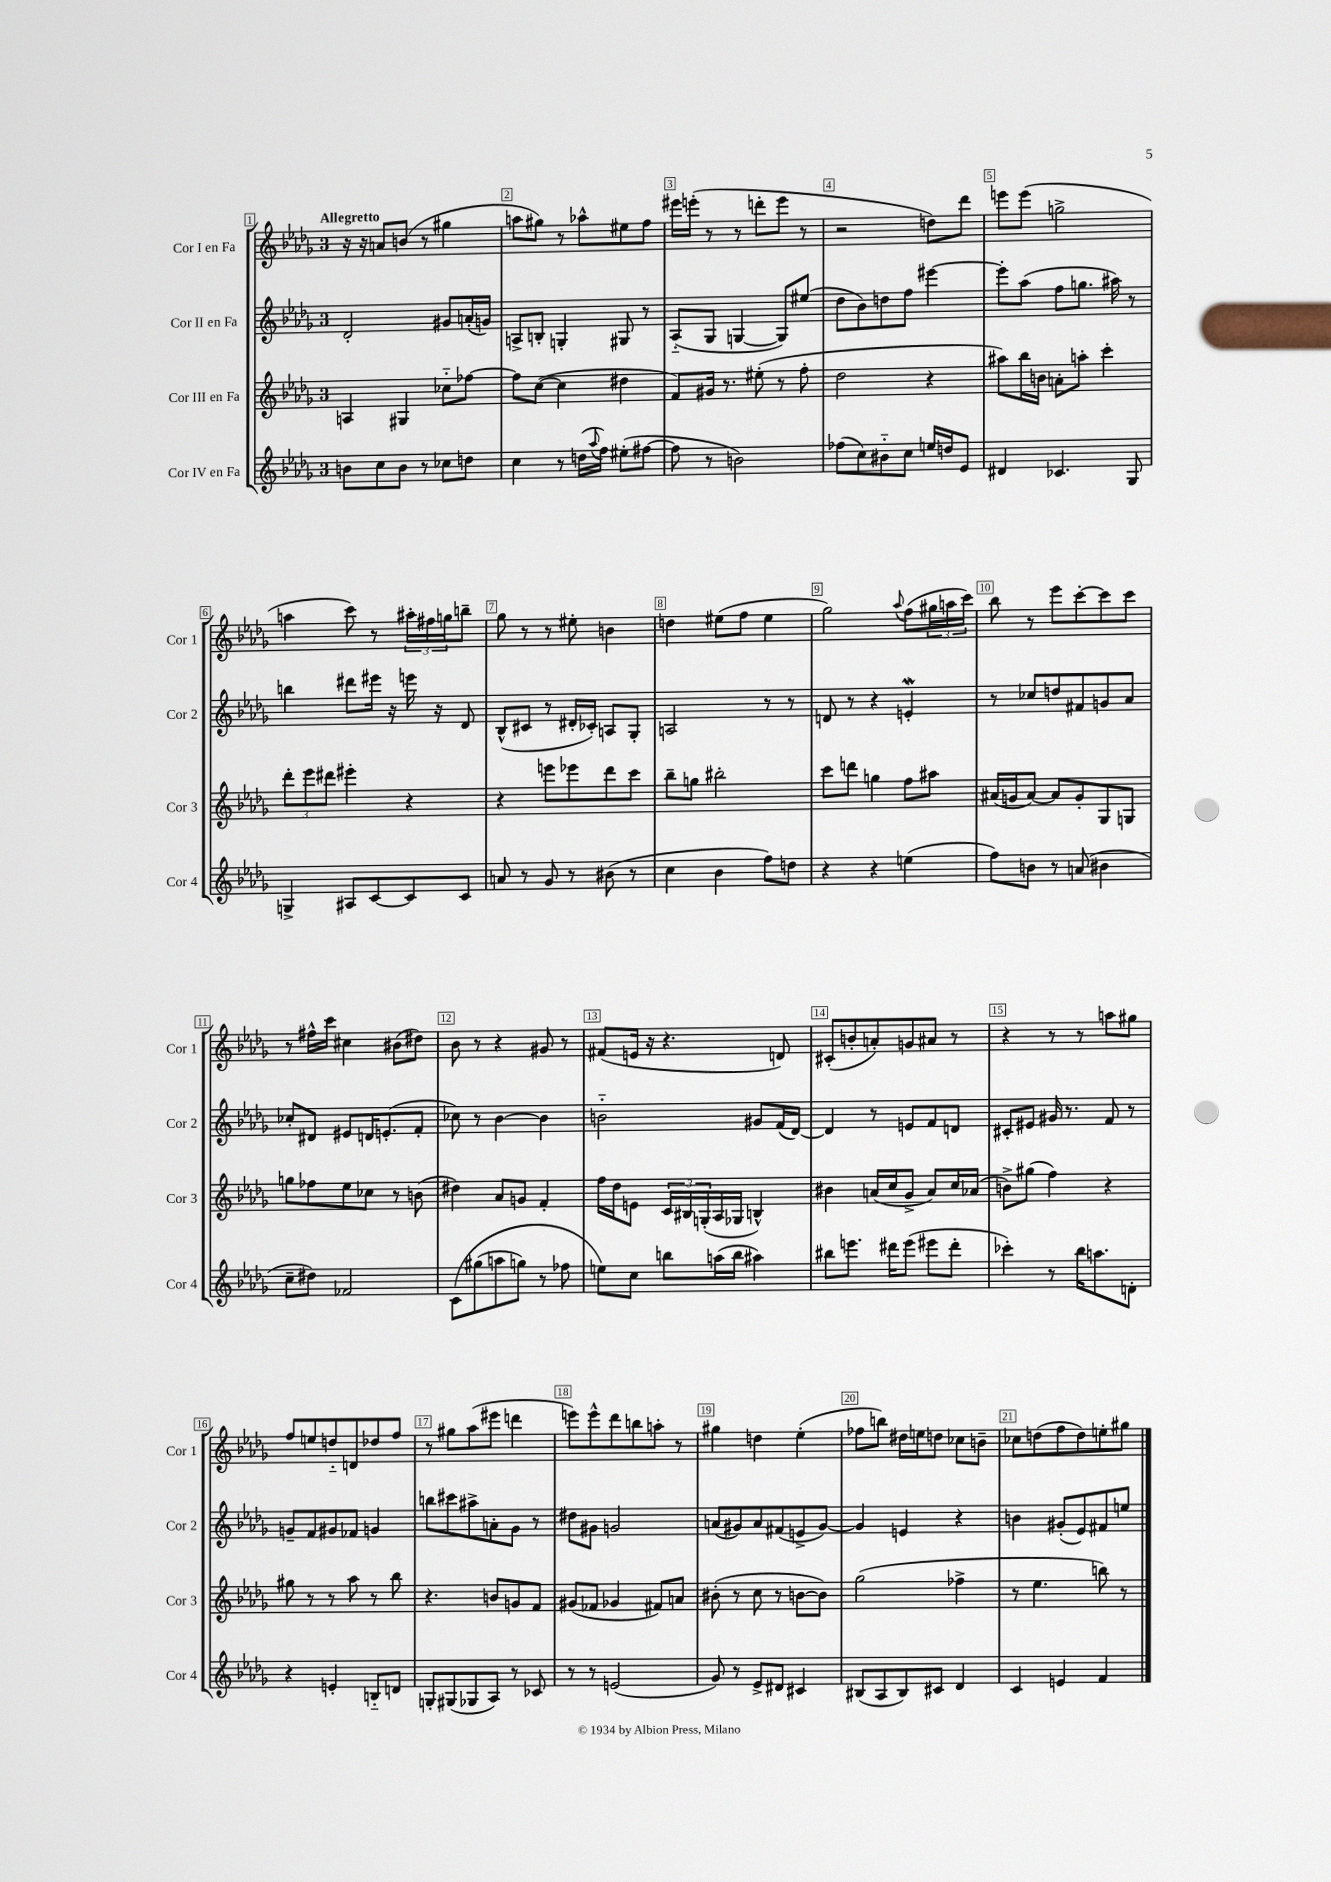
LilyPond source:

<<
\new StaffGroup <<
\new Staff = "s0" \with { instrumentName = "Cor I en Fa" shortInstrumentName = "Cor 1" } {
    \clef treble \key des \major \once \override Staff.TimeSignature.style = #'single-digit \time 3/4 \tempo "Allegretto"
    r16 r16 a'8 b'8( r8 gis''4 |
    a''8 gis''8) r8 aes''8-^ eis''8 f''8 |
    eis'''16 e'''16-.( r8 r8 d'''8-. e'''8 r8 |
    r2 d''8) des'''8 |
    e'''8 e'''8( g''2-> |
    a''4 c'''8) r8 \tuplet 3/2 { ais''16-. fis''16 g''16 } b''8-- |
    ges''8 r8 r8 eis''8-. b'4 |
    d''4 eis''8( f''8 eis''4 |
    ges''2) \appoggiatura { aes''8 } f''8( \tuplet 3/2 { gis''16 a''16 c'''16) } |
    bes''8 r8 ees'''8 c'''8~-. c'''8 c'''8 |
    r8 fis''16-^ c'''16 cis''4 bis'8( dis''8) |
    bes'8 r8 r4 gis'8 r8 |
    fis'8( e'16 r16 r4. d'8) |
    cis'8-.( b'8-. a'8-.) g'8 ais'8 r8 |
    r4 r8 r8 a''8 gis''8 |
    f''8 e''8 d''8-_ d'8 des''8 f''8 |
    r8 gis''8 aes''8( eis'''8 d'''4 |
    e'''8) e'''8-^ des'''8 b''8 a''8-. r8 |
    gis''4 d''4 ees''4-.( |
    fes''8 b''8) dis''16 e''16 d''8 ces''8 b'8-- |
    ces''8 d''8( f''8 d''8) e''8-. gis''8 \bar "|." |
}
\new Staff = "s1" \with { instrumentName = "Cor II en Fa" shortInstrumentName = "Cor 2" } {
    \clef treble \key des \major \once \override Staff.TimeSignature.style = #'single-digit \time 3/4
    des'2-. gis'8 a'16-.( g'16) |
    a8-> b8-. g4-. gis8 r8 |
    aes8-_( ges8 g4~ g8) eis''8( |
    des''8 bes'8) d''8 f''8 eis'''4~ |
    eis'''8-. aes''8( f''8 g''8. ais''16) r8 |
    b''4 dis'''8 eis'''16 r16 e'''16 r16 des'8 |
    bes8-^( cis'8 r8 dis'16-. ces'16-.) a8 ges8-. |
    a2 r8 r8 |
    d'8 r8 r4 e'4-.\mordent |
    r8 ces''8 d''8 fis'8 g'8 aes'8 |
    ces''8-. dis'8 eis'8 d'16 e'8.-.( f'8-. |
    ces''8) r8 bes'4~ bes'4 |
    b'2-_ gis'8 f'16( des'16~) |
    des'4 r8 e'8 f'8 d'8 |
    cis'8-. eis'8 gis'16 r8. f'8 r8 |
    g'8-- f'8 gis'8 fes'8 g'4 |
    b''8 cis'''8 ais''8-> a'8-. ges'8 r8 |
    dis''8 gis'8 g'2 |
    a'8( gis'8) a'8 fis'8( e'8-> gis'8~) |
    gis'4 e'4 r4 |
    b'4 gis'8-.( ees'8) fis'8 e''8 \bar "|." |
}
\new Staff = "s2" \with { instrumentName = "Cor III en Fa" shortInstrumentName = "Cor 3" } {
    \clef treble \key des \major \once \override Staff.TimeSignature.style = #'single-digit \time 3/4
    a4 gis4 ces''8-_ fes''8~ |
    fes''8 c''8~( c''4 dis''4 |
    f'8) gis'16 r8. eis''8-.( r8 f''8-. |
    des''2 r4 |
    ais''8) bes''16 b'16 a'8-. a''8-. c'''4-. |
    \tuplet 3/2 { des'''8-. ees'''8 dis'''8 } eis'''4-. r4 |
    r4 e'''8 ees'''8 des'''8 c'''8 |
    bes''8-- g''8 bis''2-. |
    c'''8 d'''8 g''4 f''8 ais''8 |
    ais'16( g'16 ais'8~) ais'8 g'8-. ges8 g8 |
    g''8 fes''8 ees''8 ces''8 r8 b'8( |
    dis''4) aes'8 g'8 f'4-. |
    f''16 des''16 e'8 \tuplet 3/2 { c'16 bis16 g16-.( } aes16 ges16 b4-^) |
    bis'4 a'16( c''16 ges'8-> a'8) c''16 aes'16( |
    b'8->) gis''8( f''4) r4 |
    gis''8 r8 r8 aes''8 r8 bes''8 |
    r4. b'8 g'8 f'8 |
    gis'8( fes'8 ges'4 fis'8) a'8 |
    bis'8-.( r8 c''8 r8 b'8~ b'8) |
    ges''2( fes''4-> |
    r8 ees''4. b''8) r8 \bar "|." |
}
\new Staff = "s3" \with { instrumentName = "Cor IV en Fa" shortInstrumentName = "Cor 4" } {
    \clef treble \key des \major \once \override Staff.TimeSignature.style = #'single-digit \time 3/4
    b'8 c''8 b'8 r8 ces''8 d''8 |
    c''4 r8 d''16( \appoggiatura { aes''8 } f''16) eis''8-.( fis''8~ |
    fis''8 r8 b'2) |
    fes''8( c''8) bis'8-_ c''8 e''16 d''16 ees'8 |
    dis'4 ces'4. ges8 |
    g4-> ais8 c'8~ c'8 c'8 |
    a'8 r8 ges'8 r8 bis'8( r8 |
    c''4 bes'4 f''8) d''8 |
    r4 r4 e''4( |
    f''8) b'8 r8 a'8( bis'4 |
    c''8-- dis''8) fes'2 |
    c'8\( gis''8( a''8 g''8) r8 fes''8 |
    e''8\) c''8 b''8 a''16( b''16 ais''4) |
    bis''8 e'''8. dis'''16 e'''8( eis'''8 dis'''8-. |
    ces'''4-.) r8 bes''16 a''8. d'8-. |
    r4 e'4-. b8-_ d'8 |
    g8-. gis8( ges8 aes8) r8 ces'8 |
    r8 r8 e'2( |
    ges'8) r8 ees'8-> dis'8 cis'4 |
    bis8( aes8 bis8) cis'8 des'4 |
    c'4 e'4 f'4 \bar "|." |
}
>>
>>
\layout { \context { \Score \override BarNumber.break-visibility = ##(#f #t #t) barNumberVisibility = #all-bar-numbers-visible \override BarNumber.stencil = #(make-stencil-boxer 0.1 0.3 ly:text-interface::print) } }
